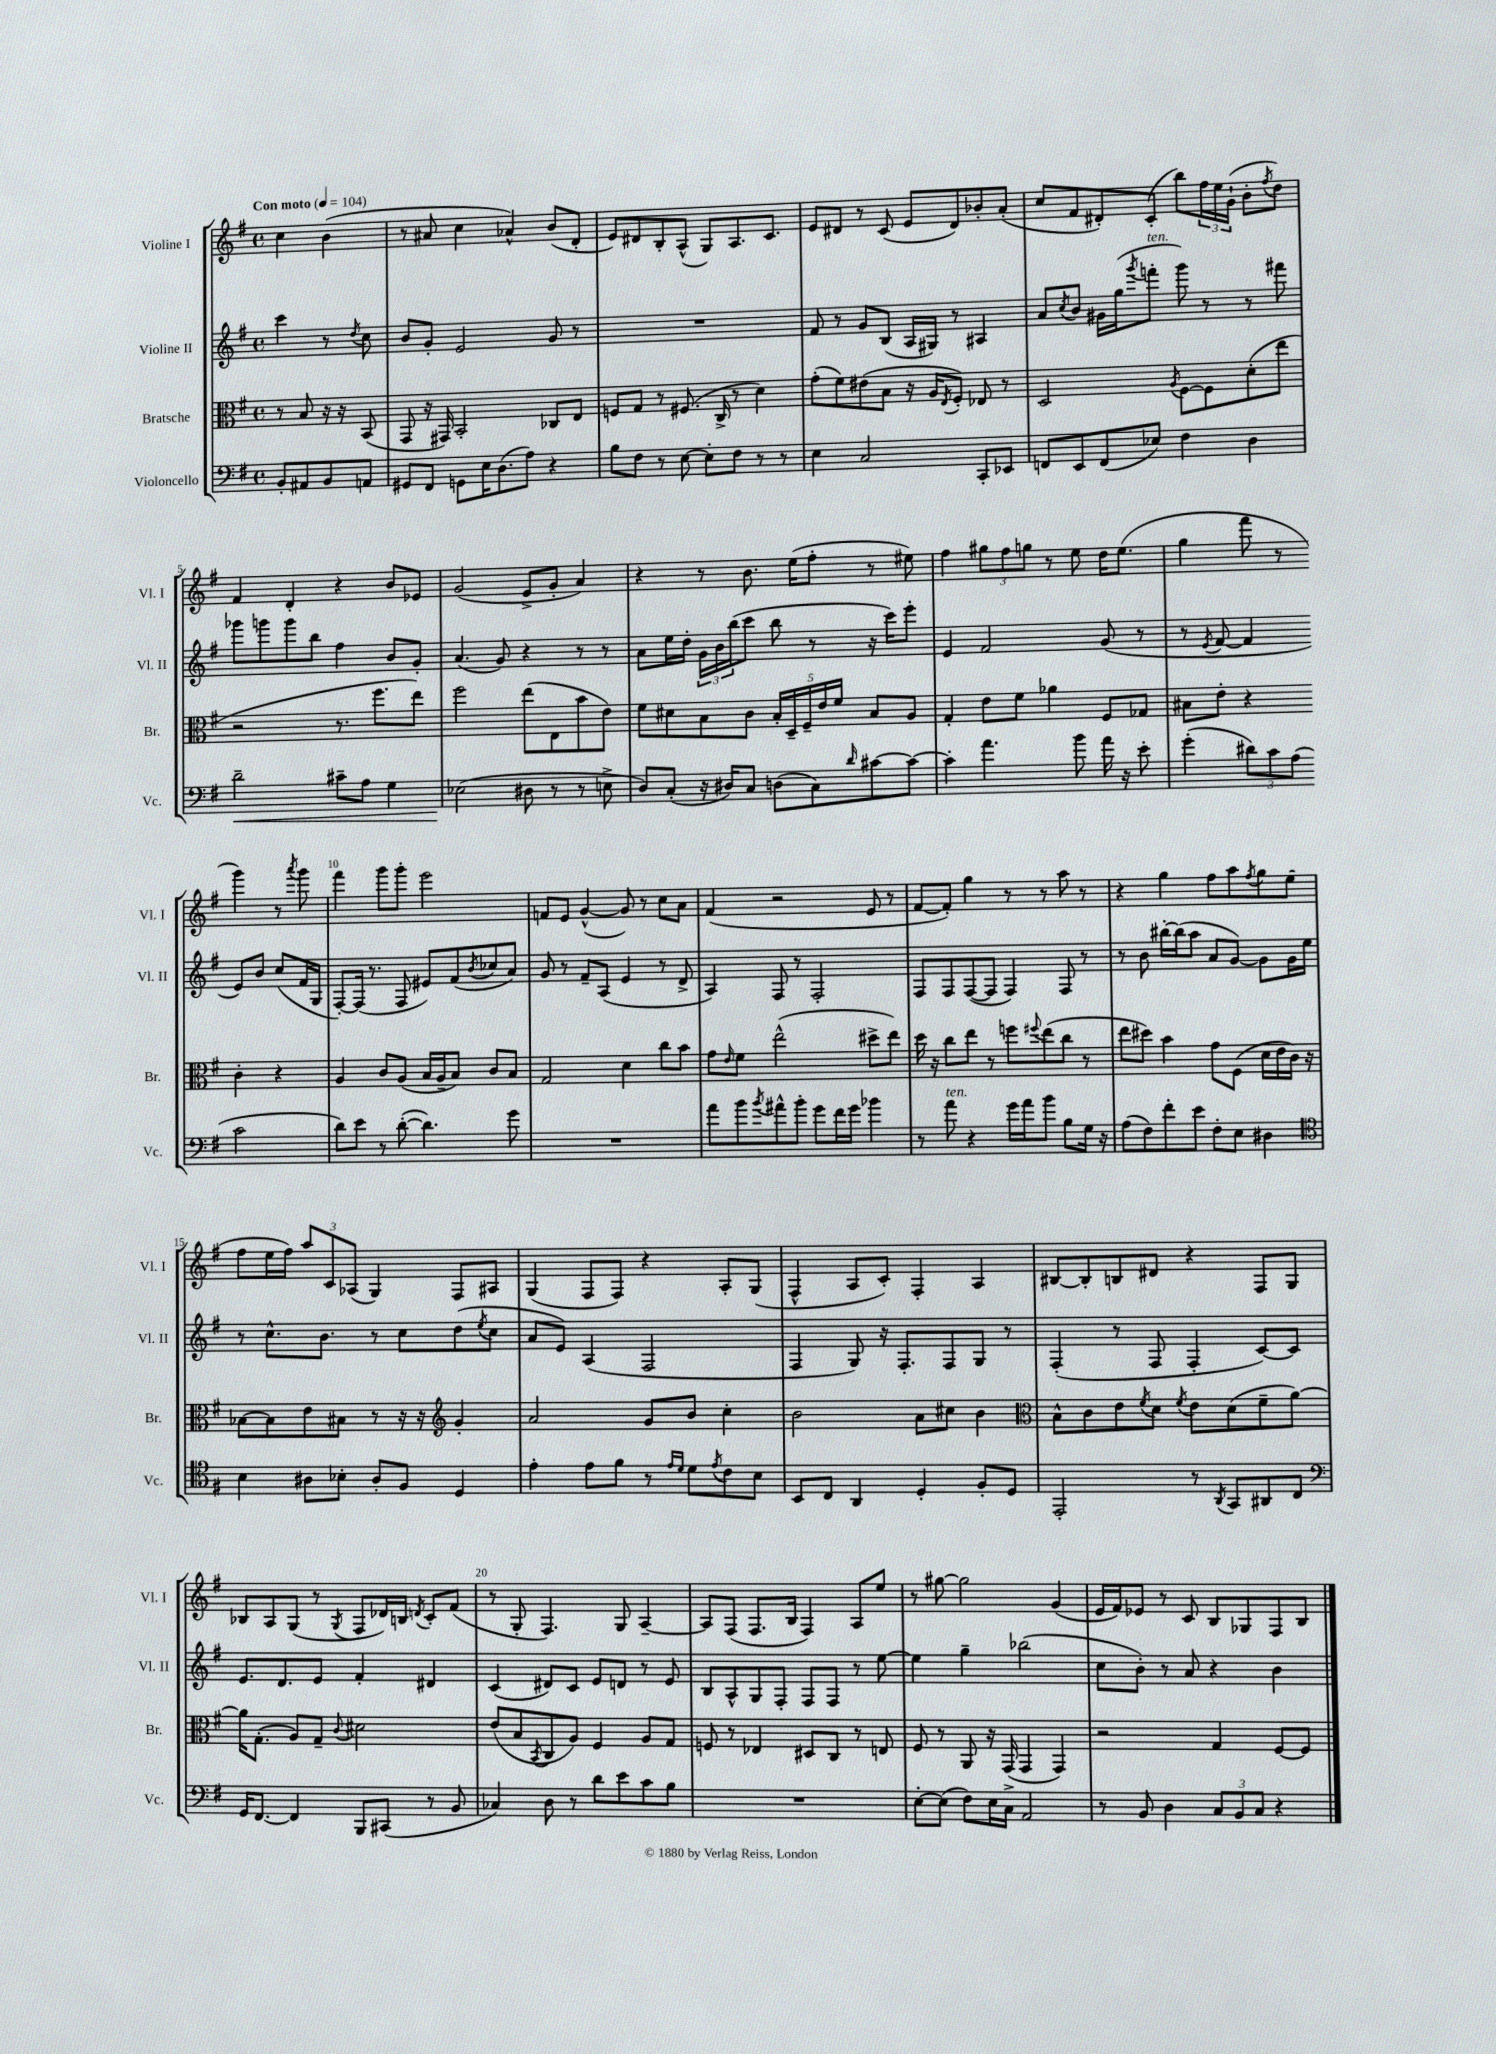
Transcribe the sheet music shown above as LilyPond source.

<<
\new StaffGroup <<
\new Staff = "s0" \with { instrumentName = "Violine I" shortInstrumentName = "Vl. I" } {
    \clef treble \key g \major \defaultTimeSignature \time 4/4 \partial 2 \tempo "Con moto" 4 = 104
    c''4 b'4( |
    r8 ais'8 c''4 aes'4-^) b'8( d'8-. |
    e'8) dis'8 b8-. a8-^( g8) a8. c'8. |
    e'8 dis'8 r8 c'8( e'8 dis'8) bes'8-. a'8-.( |
    c''8 fis'8 dis'8-.) c'8-.( b''8) \tuplet 3/2 { fis''16 e''16 g'16-!( } b'8-. \acciaccatura { fis''8 } d''8) |
    fis'4 d'4-. r4 b'8 ees'8 |
    g'2( e'8-> g'8-. a'4) |
    r4 r8 b'8. e''16( fis''8-. r8 eis''8) |
    fis''4 \tuplet 3/2 { gis''8 fis''8 g''8 } r8 e''8 d''16 e''8.( |
    g''4 fis'''8 r8 g'''4) r8 \acciaccatura { a'''8 } g'''8 |
    fis'''4 g'''8 g'''8-. e'''2 |
    f'8 e'8 g'4~-^( g'8) r8 c''8 a'8 |
    fis'4( r2 e'8 r8 |
    fis'8~ fis'8-.) g''4 r8 r8 a''8 r8 |
    r4 g''4 fis''8 a''8 \acciaccatura { fis''8 } g''8 e''8( |
    fis''8 e''16 fis''16) \tuplet 3/2 { a''8 c'8 aes8( } g4) fis8 ais8 |
    g4( fis8 fis8) r4 a8-. g8( |
    fis4-^ a8 c'8-.) fis4-. a4 |
    bis8~ bis8-. b8 dis'8 r4 fis8 g8 |
    bes8 a8 g8( r8 \acciaccatura { g8 } fis8 des'16) b16 \acciaccatura { d'8 } c'8-. fis'8( |
    r8 g8-. fis4.) g8 a4~-- |
    a8 fis8( fis8. b16 fis4) a8 e''8 |
    r8 gis''8~ gis''2 g'4( |
    e'16 fis'16) ees'8 r8 c'8 b8 ges8 fis8 b8 \bar "|." |
}
\new Staff = "s1" \with { instrumentName = "Violine II" shortInstrumentName = "Vl. II" } {
    \clef treble \key g \major \defaultTimeSignature \time 4/4 \partial 2
    c'''4 r8 \acciaccatura { d''8 } c''8 |
    b'8 g'8-. e'2 g'8 r8 |
    R1 |
    fis'8 r8 g'8 b8( a16 gis16) r8 ais4 |
    a'8 \acciaccatura { c''8 } b'8 gis'16 g''16( \acciaccatura { g'''8 } f'''8-.^\markup { \italic "ten." } g'''8) r8 r8 fis'''8 |
    ges'''8 g'''8 g'''8 b''8 fis''4 b'8 g'8-. |
    a'4.( g'8) r4 r8 r8 |
    a'8 e''16 d''16-. \tuplet 3/2 { g'16 b'16 b''16( } c'''8 b''8 r8 r16 c'''16) e'''8-. |
    e'4 fis'2 g'8( r8 |
    r8 \acciaccatura { e'8 } fis'8~ fis'4 e'8) b'8 c''8( fis'16 g16 |
    fis8~-.) fis16( r8. fis8 eis'8) fis'8( \acciaccatura { b'8 } ces''8 a'8) |
    g'8 r8 fis'8-- a8( e'4 r8 d'8-> |
    a4) fis8 r8 fis2-. |
    fis8 fis8 fis8~( fis8 fis4) fis8 r8 |
    r8 b'8 bis''16~-. bis''16( a''8 a'8 g'8~) g'8 g'16 e''16 |
    r8 c''8.-^ b'8. r8 c''8 d''8( \acciaccatura { e''8 } c''8 |
    a'8 e'8) a4( fis2 |
    fis4 g8) r16 fis8.-. fis8 g8 r8 |
    fis4-.( r8 fis8 fis4-. c'8~) c'8 |
    e'8. d'8. e'8 fis'4-. dis'4 |
    c'4( dis'8) c'8 e'8 d'8 r8 e'8 |
    b8 a8-^ g8 fis8-. fis8 fis8 r8 e''8~ |
    e''4 g''4-- bes''2( |
    c''8 b'8-.) r8 a'8 r4 b'4 \bar "|." |
}
\new Staff = "s2" \with { instrumentName = "Bratsche" shortInstrumentName = "Br." } {
    \clef alto \key g \major \defaultTimeSignature \time 4/4 \partial 2
    r8 b8 r16 r16 b,8( |
    g,8 r16 gis,16) b,2-. ces8 e8 |
    f8 g8 r8 fis8.( c16-> r8 d'4) |
    g'8-.( fis'8) eis'8( b8 r16 a16 \acciaccatura { e8 } fis8-.) ees8 r8 |
    d2 \acciaccatura { a8 } fis8~ fis8 d'8-.( e''8 |
    r2 r8. fis''8. e''8) |
    fis''2 e''8( e8 b'8 e'8) |
    fis'8 dis'8 b8 c'8 \tuplet 5/4 { b16-. d16-- fis16-- e'16 fis'16 } b8 a8 |
    g4-. e'8 fis'8 aes'4 fis8 ges8 |
    bis8 e'8-. r4 c'4-. r4 |
    a4 c'8 a8( b16 a16-- b8) c'8 b8 |
    g2 d'4 c''8 b'8 |
    g'8 \grace { e'16 } fis'8 e''2-^( dis''8-> e''8) |
    d''16 r16 c''8 e''8 r8 f''8 \appoggiatura { fis''8 } e''8( c''8 r8 |
    e''8 dis''8) b'4 g'8 fis8( d'16 e'16 c'16) r16 |
    bes8~ bes8 e'8 bis8 r8 r16 r16 \clef treble g'4-. |
    a'2 g'8 b'8 c''4-. |
    b'2 a'8 cis''8 b'4 |
    \clef alto b8-^ c'8 e'8 \acciaccatura { fis'8 } d'8 \acciaccatura { fis'8 } e'8 d'8( fis'8-- a'8~) |
    a'16 g8.-.( a8) g8-- \appoggiatura { c'8 } dis'2 |
    e'8( b8 \acciaccatura { b,8 } c8 a8) fis4 a8 g8 |
    f8 r8 ees4 dis8 c8 r8 e8 |
    fis8 r8 a,8 r16 g,16( g,4 g,4) |
    r2 g4 fis8~ fis8 \bar "|." |
}
\new Staff = "s3" \with { instrumentName = "Violoncello" shortInstrumentName = "Vc." } {
    \clef bass \key g \major \defaultTimeSignature \time 4/4 \partial 2
    b,8-. ais,8 b,8 a,8 |
    gis,8 fis,8 g,8 e16 d8.( a8) r4 |
    b8 fis8 r8 e8~ e8-. fis8 r8 r8 |
    e4 c2 c,8-. ees,8 |
    f,8 e,8 f,8( ees8) fis4 d4 |
    d'2--\< cis'8-- a8 g4 |
    ees2\!( dis8 r8 r8 e8-> |
    d8) c8-.( r16 dis16) c8 d8( c8) \grace { d'16 } cis'8~ cis'8~ |
    cis'4-. a'4. b'8 a'16 r16 e'8-. |
    g'4-.( \tuplet 3/2 { dis'8) c'8 a8( } c'2 |
    d'8) e'8 r8 d'8~-.( d'4.) g'8 |
    R1 |
    a'8 b'8 \acciaccatura { b'8 } ais'8-^ b'8-. g'8 fis'16 g'16 bes'4 |
    r8 a'8^\markup { \italic "ten." } r4 g'16 a'16 b'8 b8 g16 r16 |
    a8( fis8) fis'8-. e'8 fis8-. e8 dis4 |
    \clef tenor b4 ais8 bes8-. ais8-. fis8 d4 |
    e'4-. e'8 fis'8 r8 \grace { e'16 d'16 } d'8 \acciaccatura { e'8 } c'8 b8 |
    b,8 c8 a,4 d4-. fis8-. d8 |
    e,2-. r8 \acciaccatura { a,8 } g,8 ais,8 c8 |
    \clef bass g,16 fis,8.~ fis,4 b,,8 cis,8( r8 b,8 |
    ces4) d8 r8 d'8 e'8 c'8 b8 |
    R1 |
    e8~-. e8( fis8) e16 c16-> a,2 |
    r8 b,8 d4 \tuplet 3/2 { c8 b,8 c8 } r4 \bar "|." |
}
>>
>>
\layout { \context { \Score \override BarNumber.break-visibility = ##(#f #t #t) barNumberVisibility = #(every-nth-bar-number-visible 5) } }
